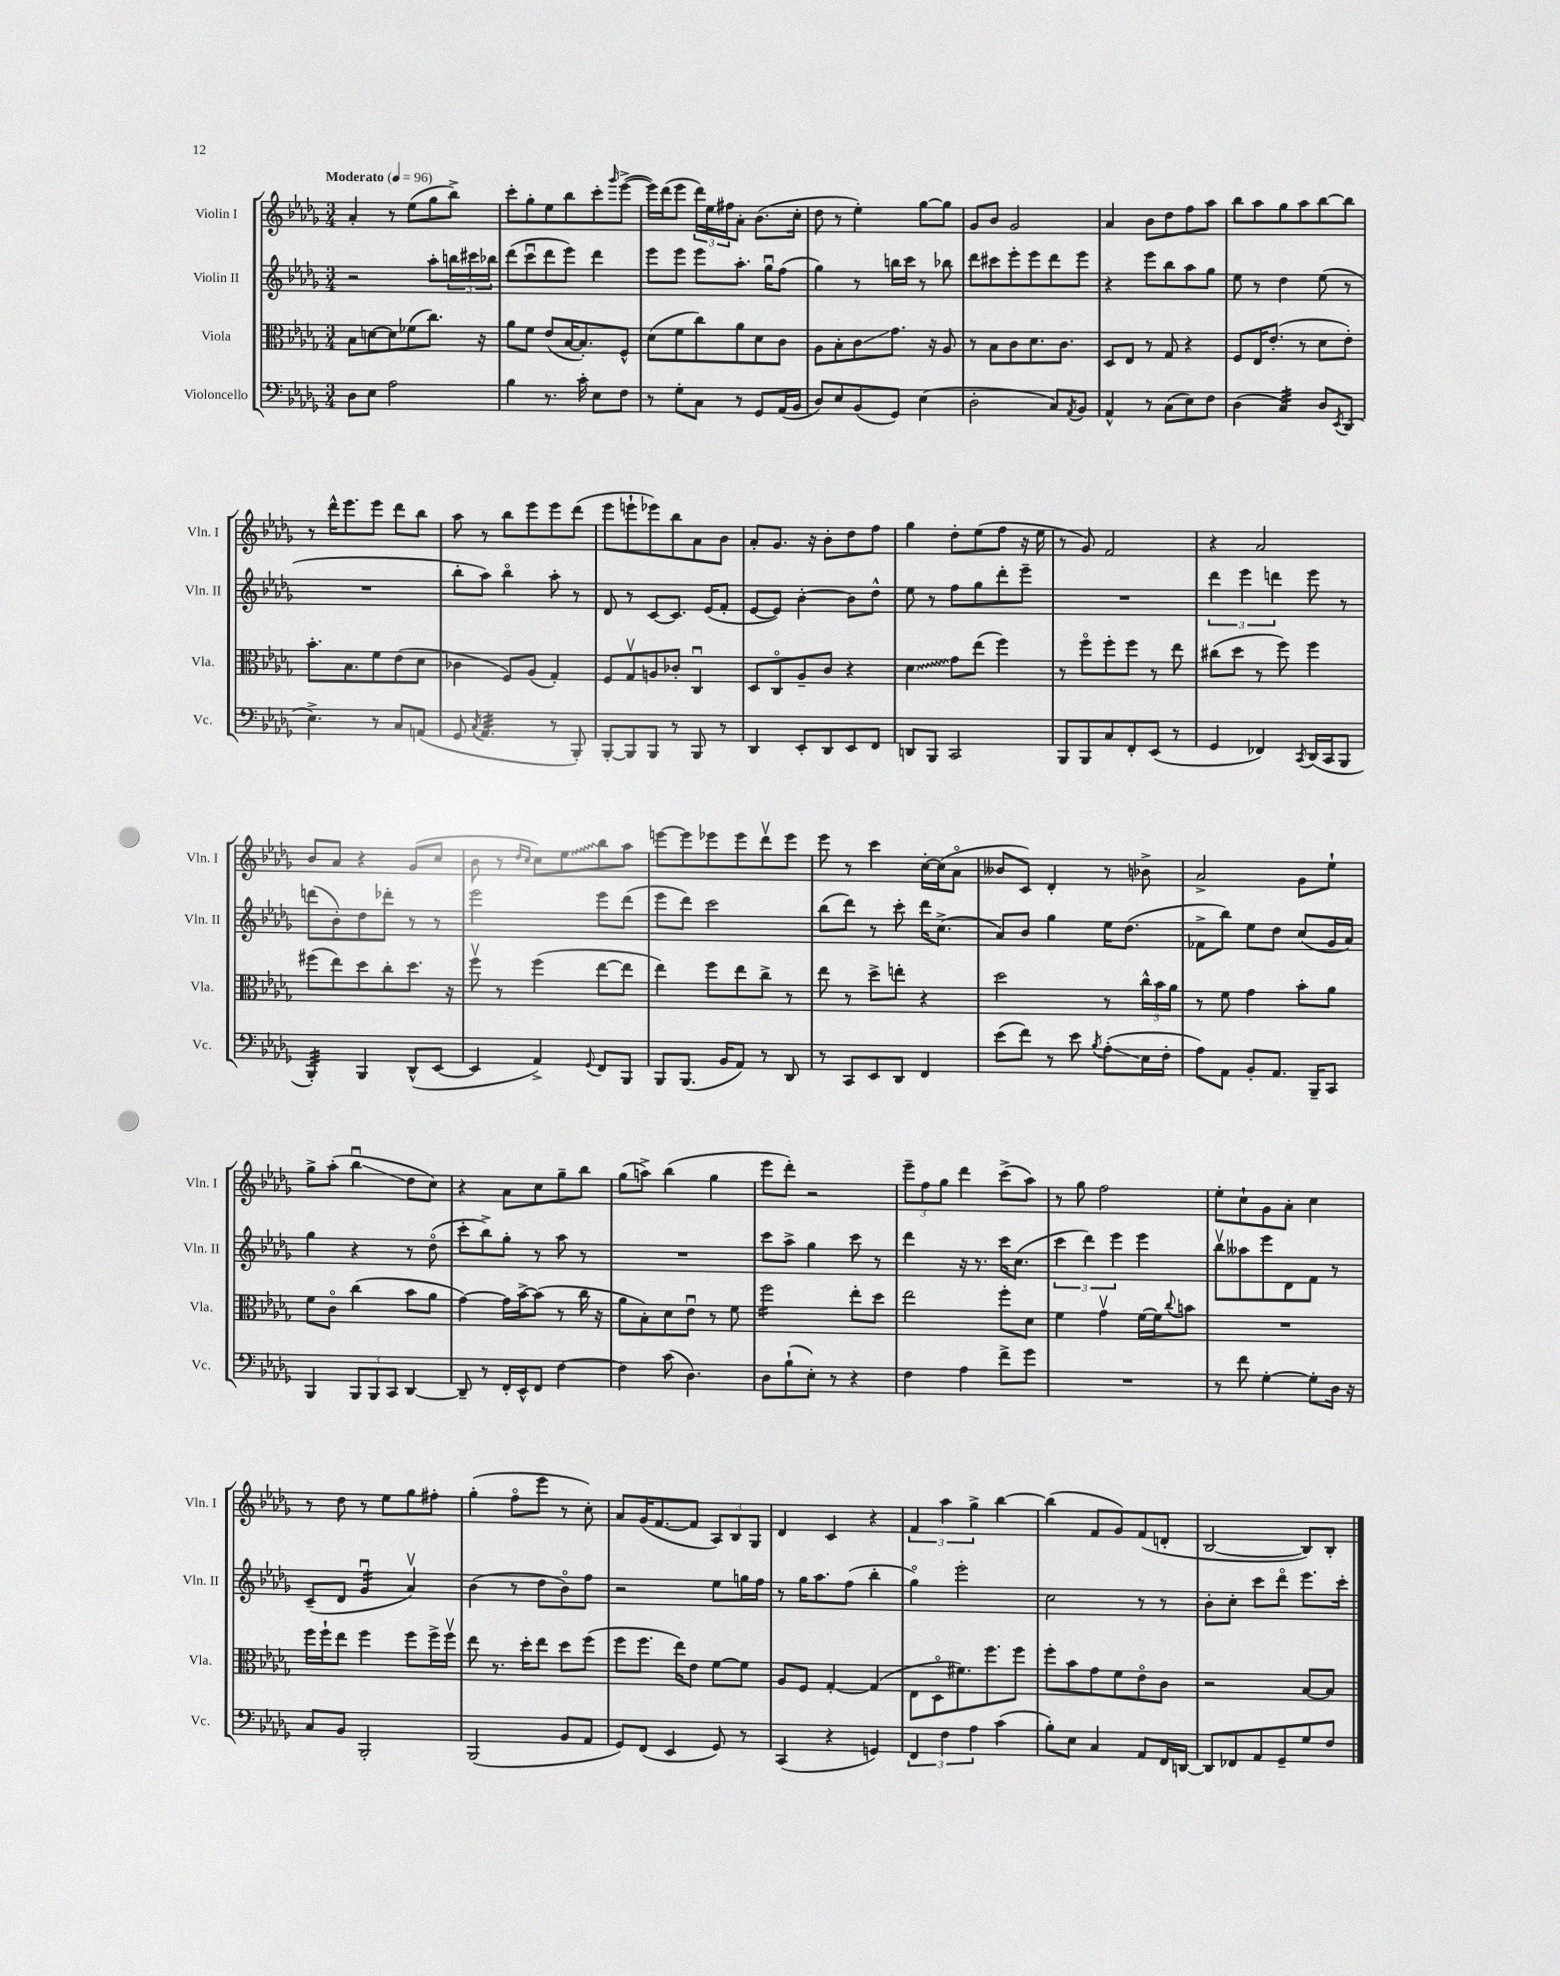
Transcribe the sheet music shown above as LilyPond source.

<<
\new StaffGroup <<
\new Staff = "s0" \with { instrumentName = "Violin I" shortInstrumentName = "Vln. I" } {
    \clef treble \key des \major \numericTimeSignature \time 3/4 \tempo "Moderato" 4 = 96
    aes'4-. r8 ees''8( ges''8 bes''8->) |
    c'''8-. ges''8-. ees''8 bes''8 c'''8-. \grace { ges'''16 } ees'''8~->( |
    ees'''16) des'''16( ees'''8 \tuplet 3/2 { des'''16) ees''16 fis''16 } aes'8-. bes'8.( c''16-. |
    des''8 r8 ees''4-.) ges''8~ ges''8 |
    ges'8 bes'8 ges'2 |
    aes'4 bes'8 des''8 f''8 aes''8 |
    bes''8 aes''8 ges''8 aes''8 bes''8~ bes''8 |
    r8 des'''16-^ ees'''8. ees'''8 des'''8 bes''8 |
    aes''8 r8 bes''8 ees'''8 ees'''8 des'''8( |
    ees'''8 e'''8-! ees'''8) bes''8 aes'8 bes'8 |
    aes'8-. ges'8. r16 bes'8-. des''8 f''8 |
    ges''4 des''8-. ees''8( f''8 r16 ees''16 |
    r8 ges'8) f'2 |
    r4 aes'2 |
    bes'8 aes'8 r4 ges'8( c''8 |
    bes'8 r8 \grace { des''16 c''16 } c''8) \once \override Glissando.style = #'zigzag ees''8\glissando bes''8 aes''8 |
    e'''8~ e'''8 ees'''8 ees'''8 des'''8\upbow ees'''8 |
    ees'''8 r8 c'''4 c''16~-. c''16( aes'8\flageolet |
    beses'8 c'8) des'4-. r8 bes'8-> |
    aes'2-> ges'8 ees''8-! |
    ges''8-> aes''8-.( bes''4\downbow\glissando des''8 c''8) |
    r4 aes'8 c''8 ges''8-- bes''8 |
    ges''8( a''8->) bes''4( ges''4 |
    ees'''8 des'''8-.) r2 |
    \tuplet 3/2 { ees'''8-- f''8 ges''8 } des'''4 c'''8->( aes''8) |
    r8 ges''8 f''2 |
    ees''8-. c''8-! ges'8 aes'8-. c''4 |
    r8 des''8 r8 ees''8 ges''8 fis''8-. |
    ges''4-.( f''8\flageolet ees'''8 r8 c''8-.) |
    aes'8 ges'16( f'8.~ f'8 \tuplet 3/2 { aes8) bes8 ges8 } |
    des'4 c'4 r4 |
    \tuplet 3/2 { f'4 aes''4 ges''4-> } bes''4~ |
    bes''4( f'8 ges'8) f'8( d'8-. |
    bes2~ bes8) bes8-. \bar "|." |
}
\new Staff = "s1" \with { instrumentName = "Violin II" shortInstrumentName = "Vln. II" } {
    \clef treble \key des \major \numericTimeSignature \time 3/4
    r2 aes''8-. \tuplet 3/2 { b''16 cis'''16 bes''16 } |
    des'''8( c'''8\downbow des'''8 ees'''8) des'''4 |
    ees'''8 ees'''8 ees'''8 aes''8.-. ges''16\downbow f''8( |
    ges''4) r8 b''16 c'''16 r8 bes''8 |
    des'''8 cis'''8 ees'''8-. ees'''8 des'''8 ees'''8 |
    r4 ees'''8 bes''8 aes''8 ges''8 |
    ees''8 r8 des''4 ees''8( r8 |
    R2. |
    bes''8-. aes''8) bes''4\flageolet aes''8-. r8 |
    des'8 r8 c'8~ c'8. ees'16( f'8-. |
    ees'8~ ees'8) bes'4~-. bes'8 des''8-^ |
    ees''8 r8 f''8 ges''8 des'''8-. ees'''8-- |
    R2. |
    \tuplet 3/2 { des'''4 ees'''4 d'''4 } ees'''8 r8 |
    d'''8( bes'8-.) des''8 des'''8-. r8 r8 |
    ees'''2 ees'''8 des'''8( |
    ees'''8 des'''8) c'''2 |
    bes''8( des'''8) r8 c'''8-. des'''16 c''8.->( |
    aes'8) bes'8 ges''4 ees''16 des''8.( |
    fes'8-> bes''8) ees''8 des''8 c''8( ges'16 aes'16) |
    ges''4 r4 r8 des''8\flageolet( |
    c'''8-. bes''8->) ges''8-. r8 aes''8 r8 |
    R2. |
    c'''8 aes''8-> ges''4 c'''8 r8 |
    des'''4 r16 r8. c'''16 c''8.( |
    \tuplet 3/2 { c'''4 des'''4) ees'''4 } ees'''4 |
    bes''8\upbow aeses''8 ees'''8 des'8 f'8 r8 |
    c'8--( des'8 ges'4:16\downbow aes'4\upbow) |
    bes'4( r8 des''8 bes'8\flageolet) f''8 |
    r2 ees''8 g''16 f''16 |
    r8 ges''16 aes''8. f''8( bes''4-. |
    ges''4\flageolet) ees'''2-. |
    c''2 r8 r8 |
    bes'8-. c''8-. c'''8 des'''8\flageolet ees'''8. c'''16-. \bar "|." |
}
\new Staff = "s2" \with { instrumentName = "Viola" shortInstrumentName = "Vla." } {
    \clef alto \key des \major \numericTimeSignature \time 3/4
    bes8 d'8~ d'8 fes'8( c''8.) r16 |
    aes'8 f'8 ees'8( bes16~ bes8.-.) f8-^ |
    des'8( f'8 c''8) aes'8 des'8 c'8 |
    aes8 bes8-. c'8\glissando ges'8. r16 aes8 |
    r8 bes8 c'8 des'8. c'8. |
    des8 ees8 r8 ges8 r4 |
    f8 ees16 ees'8.-.( r8 des'8 ees'8-.) |
    bes'8.-. bes8. f'8 ees'8( des'8 |
    ces'4 f8) aes8( ges4-.) |
    f8 ges8\upbow a8 ces'8-. c4\downbow |
    des8 c8\flageolet aes8-- c'8 r4 |
    \once \override Glissando.style = #'zigzag des'4\glissando ges'8 ees''8( f''4) |
    r8 f''8\flageolet f''8-. f''8 r8 ees''8 |
    cis''8( des''8 r8 f''8) f''4 |
    fis''8( ees''8) des''8 c''8-. des''8. r16 |
    f''8\upbow r8 f''4( ees''8~ ees''8 |
    ees''4) f''8 ees''8 c''8-> r8 |
    ees''8 r8 des''8-> e''8-. r4 |
    des''2 r8 \tuplet 3/2 { c''16-^ bes'16 aes'16 } |
    r8 f'8 ges'4 bes'8-. aes'8 |
    f'8 c'8\flageolet c''4( bes'8 aes'8 |
    ges'4~) ges'16 bes'16~-> bes'8( r8 c''16 r16 |
    aes'8 bes8-.) des'8 ees'8\downbow r8 f'8 |
    f''2:16 ees''8-. des''8 |
    ees''2 f''8-. des'8 |
    f'4 ges'4\upbow f'16~ f'16 \appoggiatura { c''8 } b'8 |
    R2. |
    f''16 f''16-! ees''8 f''4 f''8 f''16-> f''16\upbow |
    ees''8 r8. des''16-. ees''8 des''8 f''8( |
    f''8 f''8. ees''16) ees'8 f'8~ f'8 |
    aes8 f8 ges4~-. ges4( |
    ees8 des8\flageolet fis'8.) f''8. f''8 |
    f''8-. bes'8 ges'8 f'8 ees'8\flageolet c'8 |
    r2 bes8~ bes8 \bar "|." |
}
\new Staff = "s3" \with { instrumentName = "Violoncello" shortInstrumentName = "Vc." } {
    \clef bass \key des \major \numericTimeSignature \time 3/4
    des8 ees8 aes2 |
    bes4 r8. c'16-. ees8 f8 |
    r8 ges8-. c8 r8 ges,8 aes,16( bes,16 |
    des8) ees8 bes,8( ges,8) ees4( |
    des2-. c8) \acciaccatura { aes,8 } bes,8 |
    aes,4-^ r8 c8( ees8) f8 |
    des4( c4:32) des8 \acciaccatura { ees,8 } des,8( |
    ees4.->) r8 c8 a,8( |
    ges,8 \acciaccatura { c8 } aes,4.:32 r8 bes,,8-.) |
    bes,,8~-. bes,,8 bes,,8 r8 bes,,8 r8 |
    des,4 ees,8-. des,8 ees,8 f,8 |
    d,8 bes,,8 c,2 |
    bes,,8 bes,,8 c8 f,8-. ees,8( r8 |
    ges,4 fes,4) \acciaccatura { c,8 } des,16( c,16 bes,,8 |
    bes,,4:32-.) bes,,4 des,8-^( ees,8~ |
    ees,4 aes,4->) \appoggiatura { ges,8 } f,8 bes,,8 |
    bes,,8 bes,,8.( bes,16 aes,8) r8 des,8 |
    r8 c,8 ees,8 des,8 f,4 |
    ees'8( f'8) r8 ees'8 \acciaccatura { bes8 } aes8-.\glissando( ees16 f16-. |
    aes8) aes,8 bes,8-. aes,8. bes,,16-- c,8 |
    bes,,4 \tuplet 3/2 { bes,,8 bes,,8 c,8 } des,4~ |
    des,8-- r8 f,16-. ees,16-^ f,8 f4~ |
    f4 c'8( des4.) |
    des8 bes8-!( ees8-.) r8 r4 |
    f4 aes4 f'8-> ges'8 |
    R2. |
    r8 f'8 ges4~-. ges8-. des16 r16 |
    c8 bes,8 bes,,2-. |
    bes,,2( bes,8 aes,8 |
    ges,8) f,8( ees,4 ges,8) r8 |
    c,4( r4 g,4) |
    \tuplet 3/2 { f,4 f4 aes4 } c'4( |
    bes8-.) ees8 c4 aes,8 f,16 d,16~ |
    d,8 fes,8 aes,8 ges,8-- ges8 f8 \bar "|." |
}
>>
>>
\layout { \context { \Score \remove "Bar_number_engraver" } }
